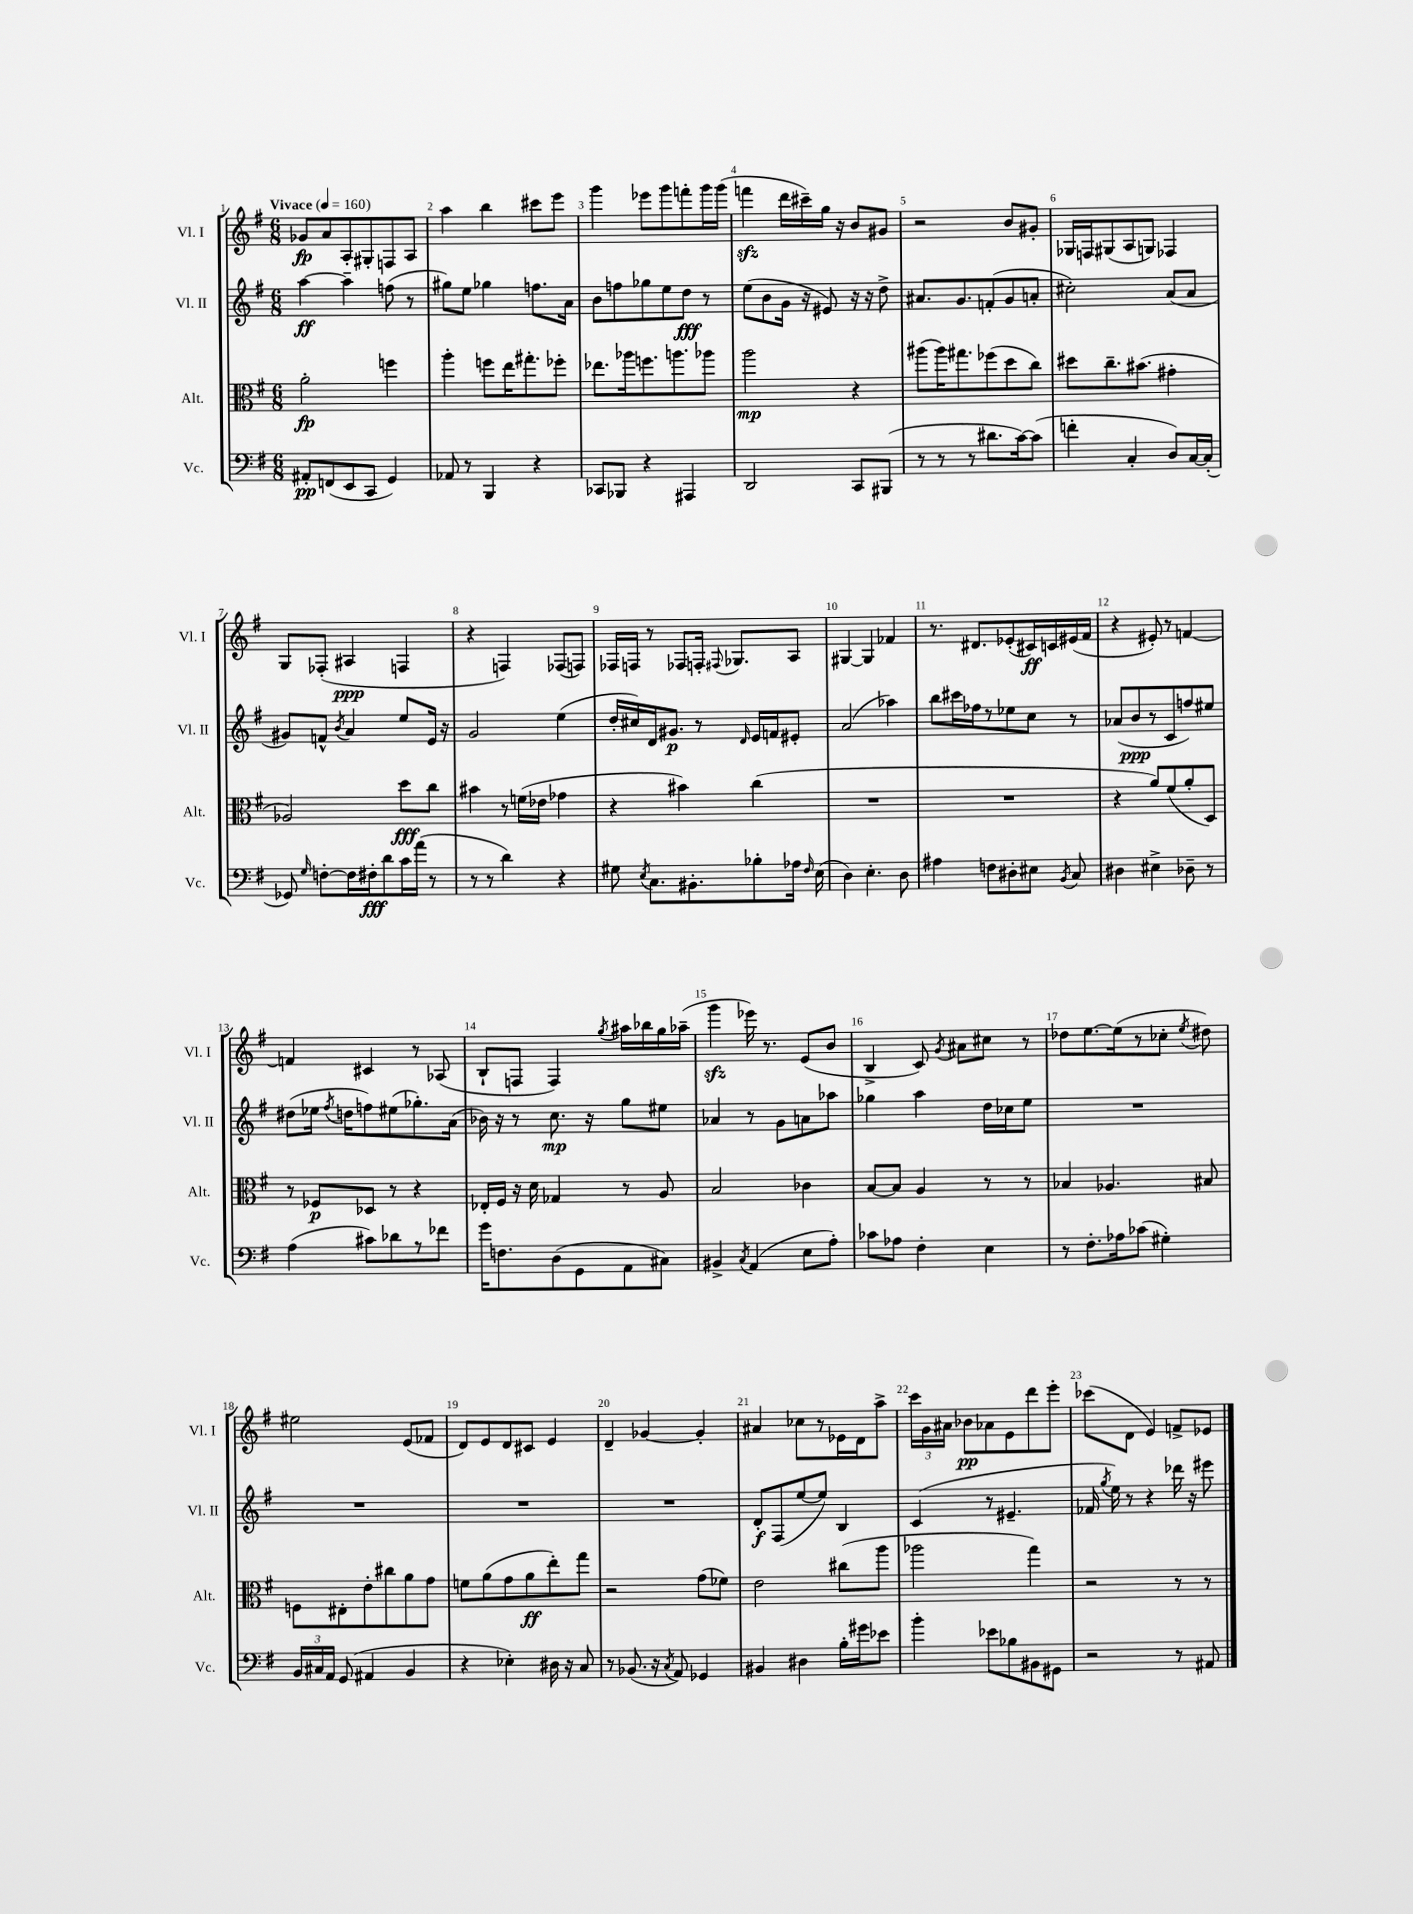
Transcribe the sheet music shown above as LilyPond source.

<<
\new StaffGroup <<
\new Staff = "s0" \with { instrumentName = "Vl. I" shortInstrumentName = "Vl. I" } {
    \clef treble \key g \major \numericTimeSignature \time 6/8 \tempo "Vivace" 4 = 160
    \autoBeamOff ges'8[\fp a'8 a8-. gis8-. f8 a8] |
    a''4 b''4 cis'''8[ e'''8] |
    g'''4 ees'''8[ g'''8 f'''8-. g'''16 g'''16]( |
    f'''4\sfz d'''16[ cis'''16--) g''16] r16 b'8[ gis'8] |
    r2 b'8[ gis'8]-. |
    ges16[ f16 gis8( a8 g8]) fes4 |
    g8[ fes8]-.( ais4\ppp f4 |
    r4 f4) fes8[( f8]) |
    fes16[ f16] r8 fes8[ f16]-. \appoggiatura { fis8 } ges8.[ a8] |
    gis4~ gis4 fes'4 |
    r8. dis'8.[ ees'8-.( cis'16\ff) c'16 eis'16( fis'16] |
    r4 eis'8-.) r8 f'4~ |
    f'4 cis'4 r8 aes8( |
    b8[-! f8] f4) \acciaccatura { g''8 } ais''16[ bes''16 g''16 aes''16]--( |
    g'''4\sfz ees'''16) r8. e'8[( b'8] |
    b4-> c'8) \acciaccatura { g'8 } ais'8[ cis''8] r8 |
    des''8[ e''8.~ e''16( r8 ces''8]-. \acciaccatura { e''8 } dis''8) |
    eis''2 e'8[( fes'8] |
    d'8[) e'8 d'8 cis'8] e'4 |
    d'4-- ges'4~ ges'4-. |
    ais'4 ces''8[ r8 ees'16 d'16 a''8]-> |
    \tuplet 3/2 { c'''16[ g'16 ais'16] } bes'8[\pp aes'8 e'8 d'''8 e'''8]-. |
    ces'''8[( d'8] e'4) f'8[-> ees'8] \bar "|." |
}
\new Staff = "s1" \with { instrumentName = "Vl. II" shortInstrumentName = "Vl. II" } {
    \clef treble \key g \major \numericTimeSignature \time 6/8
    \autoBeamOff a''4~\ff a''4-- f''8( r8 |
    gis''8[) e''8] ges''4 f''8.[ a'16] |
    b'8[ f''8 ges''8 e''8 d''8]\fff r8 |
    e''8[( b'8 g'16] r16 eis'8) r16 r16 d''8-> |
    ais'8.[ g'8. f'8-.( g'8 a'8]-. |
    cis''2-.) a'8[( a'8] |
    gis'8[) f'8]-^ \acciaccatura { b'8 } a'4 e''8[ e'16] r16 |
    g'2 e''4( |
    d''16[-. cis''16) d'16 gis'8.]\p r8 \grace { d'16 } e'16[ f'16 eis'8]-. |
    a'2( aes''4) |
    b''8[ cis'''16 fes''16 r8 ees''8 c''8] r8 |
    aes'8[( b'8\ppp r8 c'8 f''8) eis''8] |
    dis''8[( ees''16] \acciaccatura { fis''8 } d''16[ f''8) eis''8( ges''8.-.) a'16]( |
    bes'16) r16 r8 c''8.\mp r16 g''8[ eis''8] |
    aes'4 r8 g'8[ a'8 aes''8] |
    ges''4 a''4 d''16[ ces''16 e''8] |
    R2. |
    R2. |
    R2. |
    R2. |
    d'8[-.\f fis8( e''8~ e''8]) b4 |
    c'4( r8 eis'4.-- |
    fes'16 \acciaccatura { g''8 } e''16) r8 r4 des'''16 r16 eis'''8 \bar "|." |
}
\new Staff = "s2" \with { instrumentName = "Alt." shortInstrumentName = "Alt." } {
    \clef alto \key g \major \numericTimeSignature \time 6/8
    \autoBeamOff a'2-.\fp f''4 |
    a''4-. f''8[ e''16 gis''8.-. fes''8]-. |
    ees''8.[ aes''16 f''8. a''8. aes''8] |
    a''2\mp r4 |
    ais''8[( ais''16) gis''8. fes''8( d''8 c''8]) |
    dis''8[ c''8.-- bis'8.]( gis'4-. |
    aes2) d''8[\fff c''8] |
    bis'4 r8 f'16[( ees'16] ges'4 |
    r4 bis'4) c''4( |
    R2. |
    R2. |
    r4 a'8[) fis'8( a'8-. d8]) |
    r8 fes8[\p des8] r8 r4 |
    ees16[-. fis16] r16 d'16 ges4 r8 a8 |
    b2 ces'4 |
    b8[~ b8] a4 r8 r8 |
    bes4 aes4. bis8 |
    f8[ eis8-. e'8-. cis''8 a'8 g'8] |
    f'8[ a'8( g'8 a'8\ff e''8-.) g''8] |
    r2 g'8[( fes'8]) |
    e'2 cis''8[( a''8] |
    aes''2 g''4) |
    r2 r8 r8 \bar "|." |
}
\new Staff = "s3" \with { instrumentName = "Vc." shortInstrumentName = "Vc." } {
    \clef bass \key g \major \numericTimeSignature \time 6/8
    \autoBeamOff ais,8[-.\pp f,8( e,8 c,8] g,4) |
    aes,8 r8 b,,4 r4 |
    ces,8[ bes,,8] r4 ais,,4 |
    d,2 c,8[ bis,,8]( |
    r8 r8 r8 dis'8.[ c'16~) c'8]( |
    f'4-. c4-. d8[) c16~ c16]-.( |
    ges,8) \grace { g16 } f8[~-. f16 fis16-.\fff d'8 c'16 a'16]( r8 |
    r8 r8 d'4) r4 |
    gis8 \acciaccatura { e8 } c8.[ bis,8.-. bes8-. aes16] \grace { fis16 } e16( |
    d4) e4.-. d8 |
    ais4 f8[ dis8-. eis8] \acciaccatura { b,8 } c8 |
    dis4 eis4-> des8-- r8 |
    a4( cis'8[) des'8 r8 fes'8] |
    g'16[ f8. d8( g,8 a,8 cis8]) |
    bis,4-> \acciaccatura { c8 } a,4( e8[ a8]-.) |
    ces'8[ aes8] fis4-. e4 |
    r8 fis8.[-. aes16 ces'8]( gis4-.) |
    \tuplet 3/2 { b,16[ cis16 a,16] } g,8( ais,4 b,4 |
    r4 ees4-.) dis16 r16 c8 |
    r8 bes,8.( r16 \acciaccatura { c8 } a,8) ges,4 |
    bis,4 dis4 b16[-. gis'16 ees'8] |
    b'4-. ees'8[ bes8 bis,8 gis,8] |
    r2 r8 ais,8 \bar "|." |
}
>>
>>
\layout { \context { \Score \override BarNumber.break-visibility = ##(#f #t #t) barNumberVisibility = #all-bar-numbers-visible } }
